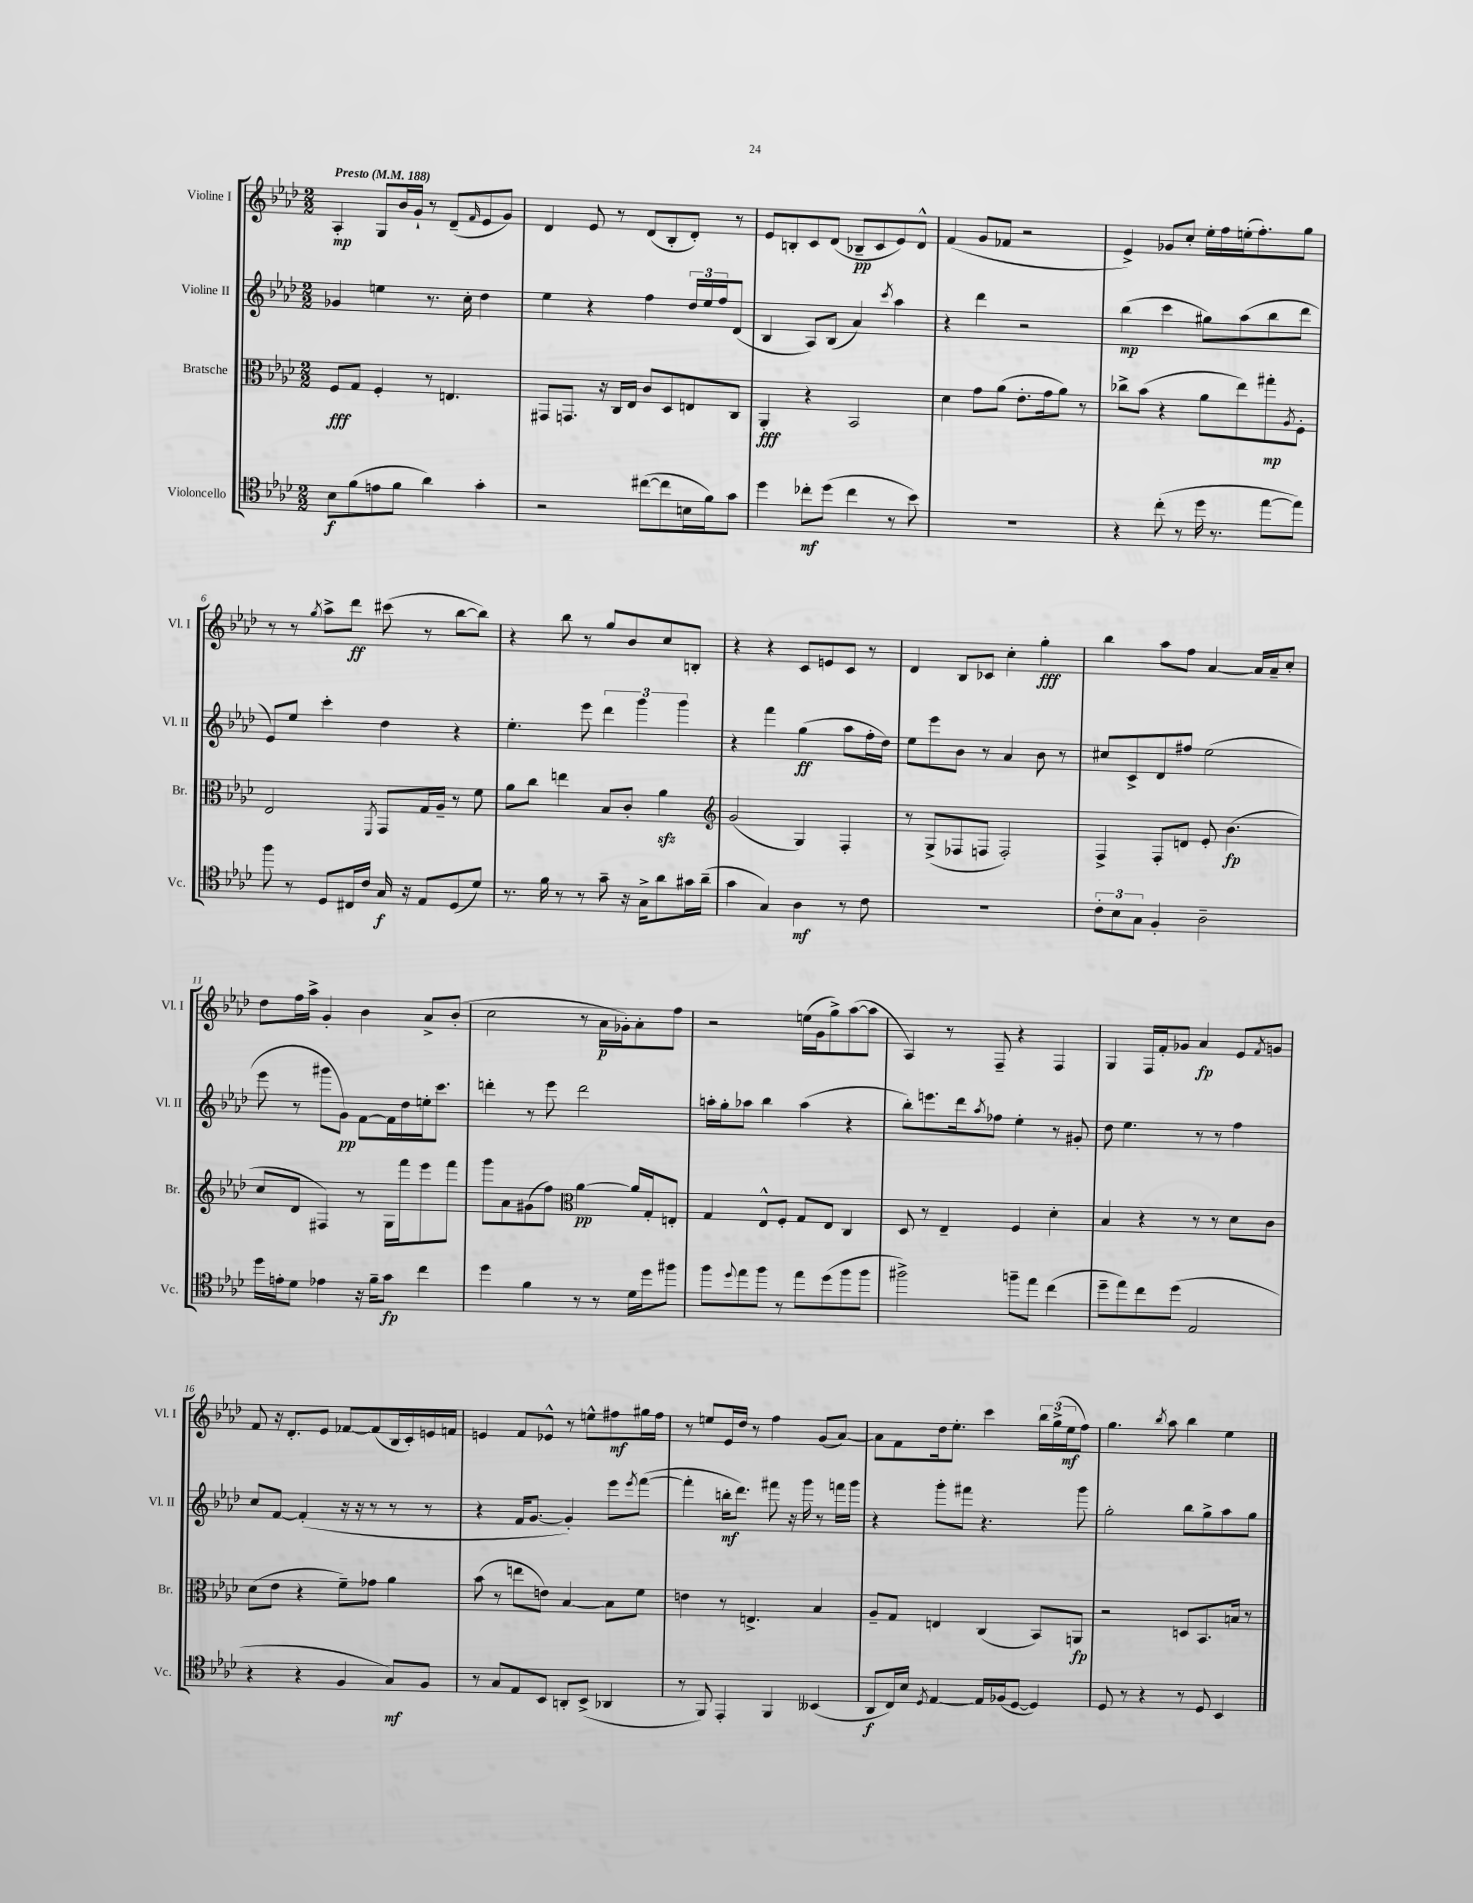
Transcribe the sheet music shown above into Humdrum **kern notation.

**kern	**kern	**kern	**kern
*staff4	*staff3	*staff2	*staff1
*clefC4	*clefC3	*clefG2	*clefG2
*k[b-e-a-d-]	*k[b-e-a-d-]	*k[b-e-a-d-]	*k[b-e-a-d-]
*M2/2	*M2/2	*M2/2	*M2/2
*MM188	*MM188	*MM188	*MM188
8B-\L	8F/L	4g-/	4A-'/
(8f\	8G/J	.	.
8e\	4F'/	4ee\	8G/L
8f\J	.	.	16b-/L
.	.	.	16g`/JJ
4a-\)	8r	8.r	8r
.	4.E/	.	(8d-~/L
.	.	16cc'\	.
.	.	.	16qqf/
4g'\	.	4dd-\	8e-/
.	.	.	8g/J)
=	=	=	=
2r	8GG#/L	4ee-\	4d-/
.	8.GG/J	.	.
.	.	4r	8e-/
.	16r	.	.
.	16C/LL	.	8r
.	16E-/JJ	.	.
([8cc#\L	8c/L	4ff\	(8d-/L
8cc#\]	8D-/	.	8B-'/
16B\L	8E/	24dd-/LL	8d-'/J)
.	.	24ee-/	.
16f\J)	.	.	.
.	.	24ff/J	.
8g\J	8C/J	(8d-/J	8r
=	=	=	=
4dd-\	4AA-'/	4B-/	8e-/L
.	.	.	8B'/
8cc-'\L	4r	8A-/L)	8c/
(8dd-\J	.	(8B-/J	(8d-/J
4cc-\	2BB-/	4a-/)	8B-~/L
.	.	.	8c/
.	.	8qccc/	.
8r	.	4aa-\	8e-/)
8b-\)	.	.	8d-^^/J
=	=	=	=
1r	4d-\	4r	(4f/
.	8g\L	4ddd-\	8g/L
.	(8a-\J	.	8f-/J
.	8.e-'\L	2r	2r
.	16g\k	.	.
.	8a-\J)	.	.
.	8r	.	.
=	=	=	=
4r	8cc-^\L	(4bb-\	4e-^/)
.	(8b-\J	.	.
(8cc'\	4r	4ccc\	8g-/L
8r	.	.	8cc'/J
16dd-\	8a-\L	8gg#\L)	16ee-'\LL
8.r	.	.	16ff\
.	8ee-\)	(8aa-\	(16ee'\J
.	.	.	8.ff'\)
[8ee-\L	8gg#'\	8bb-\	.
.	8qA-/	.	.
8ee-\]J)	8F'\J	8ddd-\J	8gg\J
=	=	=	=
8ff\	2E-/	8e-/L)	8r
8r	.	8ee-/J	8r
.	.	.	8qgg/
8D-/L	.	4ccc'\	8aa-^\L
16C#/L	.	.	8ddd-\J
16c/JJ	.	.	.
.	8qFF/	.	.
16G/	8GG/L	4dd-\	(8ccc#\
16r	.	.	.
8E-/L	16G/L	.	8r
.	16A-~/JJ	.	.
(8D-/	8r	4r	[8bb-\L
8d-/J)	8f\	.	8bb-\]J)
=	=	=	=
8.r	8a-\L	4.ee-'\	4r
.	8cc\J	.	.
16f\	.	.	.
8r	4ee\	.	8bb-\
8r	.	8eee-\	8r
8g~\	8B-/L	6ddd-\	8gg/L
16r	8c'/J	.	8b-/
.	.	6ggg\	.
16G^\LK	.	.	.
8a-\	4a-\	.	8cc/
.	.	6ggg\	.
16g#\L	.	.	8B'/J
(16a-~\JJ	.	.	.
=	=	=	=
*	*clefG2	*	*
4g\	(2g/	4r	4r
4G/)	.	4fff\	4r
4A-\	4G/)	(4gg\	8c/L
.	.	.	8e/
8r	4F'/	8aa-\L	8c/J
8c\	.	16ff'\L	8r
.	.	16dd-\JJ)	.
=	=	=	=
1r	8r	8ee-\L	4d-/
.	(8G^/L	8eee-\	.
.	8F-/	8b-\J	8B-/L
.	8F/J	8r	8c-/J
.	2F'/)	4a-/	4cc'\
.	.	8b-\	4gg'\
.	.	8r	.
=	=	=	=
12c'\L	4F^/	8cc#/L	4bb-\
12B-\	.	.	.
.	.	8c^/	.
12G\J	.	.	.
4F'/	8F'/L	8d-/	8aa-\L
.	8d/J	8ff#/J	8ff\J
2A-~\	8e-'/	(2ee-\	[4a-/
.	(4.b-\	.	.
.	.	.	16a-/]LL
.	.	.	16a-~/J
.	.	.	8cc'/J
=	=	=	=
16dd-\LL	8cc/L	8eee-\	8dd-\L
16e'\J	.	.	.
8d-\J	8d-/J	8r	16ff\L
.	.	.	16aa-^\JJ
4e-\	4F#/)	8ggg#\L	4g'/
.	.	8g\J)	.
16r	8r	[8f\L	4b-\
16f~\LK	.	.	.
8g\J	16G\LL	16f\]L	.
.	16fff\J	16dd-\	.
4cc\	8eee-\	16ee'\J	8a-^/L
.	.	8.ccc\J	.
.	8fff\J	.	(8b-'/J
=	=	=	=
4dd-\	8ggg\L	4ddd'\	2cc\
.	8a-\	.	.
4f\	(8g#\	8r	.
.	8ff\J)	8eee-\	.
*	*clefC3	*	*
8r	[4a-\	2ddd\	8r
8r	.	.	16a-\LL
.	.	.	16g-'\J)
16d-\LL	16a-/]LL	.	8a-'\
16dd-\J	16G'/J	.	.
8ff#\J	8E'/J	.	8ff\J
=	=	=	=
8ff\L	4G/	16aa'\LL	2r
.	.	16gg'\J	.
8qqdd-/	.	.	.
8ee-\	.	8aa-\J	.
8ff\J	8E-^^/L	4bb-\	.
8r	8F'/J	.	.
8ee-\L	8G/L	(4aa-\	(16ee\LL
.	.	.	16g\J
(8dd-\	8E-/J	.	8gg^\)
8ff\	4C/	4r	([8aa-\
8ff\J	.	.	8aa-\]J
=	=	=	=
2ff#^\)	8D-/	8bb-'\L)	4A-/)
.	8r	8.eee\	.
.	4E-~/	.	8r
.	.	16ddd-\k	.
.	.	8qaa-/	.
.	.	8ff-\J	8F~/
8ff~\L	4F/	4ee-'\	4r
8ee-\J	.	.	.
(4cc\	4d-'\	8r	4F/
.	.	8g#'/	.
=	=	=	=
8dd-~\L	4B-/	8dd-\	4G/
8ee-\)	.	4.ee-\	.
8cc\	4r	.	16F/LL
.	.	.	16f'/J
(8dd-\J	.	.	8g-/J
2E-/	8r	8r	4a-/
.	8r	8r	.
.	8d-\L	4ff\	8e-/L
.	.	.	8qf/
.	8c\J	.	8g/J
=	=	=	=
4r	(8d-\L	8cc/L	8f/
.	8e-\J	[8f/J	16r
.	.	.	8.d-'/L
4r	4r	(4f'/]	.
.	.	.	8e-/J
4F/	8f~\L)	16r	[8f-/L
.	.	16r	.
.	8g-\J	8r	(8f-/]
8G/L)	4a-\	8r	16B-/L
.	.	.	16c'/)
8F/J	.	8r	16e/
.	.	.	16f/JJ
=	=	=	=
8r	(8b-\	4r	4e/
8G/L	8r	.	.
8E-/	8ee\L	16f/LK	8f/L
.	.	[8.g/J	.
8BB-/J	8e\J)	.	8e-^^/J
8AA'/L	[4B-/	4g'/])	8r
(8BB-^/J	.	.	8ee^^\L
4AA-/	8B-\]L	8eee-\L	8ff#\
.	.	8qeee-/	.
.	8f\J	([8fff\J	16gg#\L
.	.	.	16ff#\JJ
=	=	=	=
8r	4e\	4fff'\]	8r
8FF/)	.	.	8ee/L
4EE-'/	8r	16bb'\LK	16e-/L
.	.	8.ddd-\J)	16dd-/JJ
.	4.E^/	.	8r
4FF/	.	8fff#\	4ff\
.	.	16r	.
.	.	16ggg\	.
(4BB--/	4B-/	8r	(8g/L
.	.	16fff\LL	[8a-/J)
.	.	16ggg\JJ	.
=	=	=	=
8AA-/L	8A-~/L	4r	8a-\]L
16C/L)	8G/J	.	8f\
16B-/JJ	.	.	.
8qD-/	.	.	.
[4E-/	4E/	8ggg'\L	16dd-\k
.	.	.	8.ee-'\J
.	.	8fff#\J	.
16E-/]LL	(4C/	4.r	4ccc\
(16F-/J	.	.	.
[8D-/J	.	.	.
4D-/])	8BB-/L)	.	24bb-\LL
.	.	.	(24gg^\
.	.	.	24ee-\J
.	8AA/J	8ggg\	8ff\J)
=	=	=	=
8D-/	2r	2gg'\	4.gg\
8r	.	.	.
4r	.	.	.
.	.	.	8qbb-/
.	.	.	8aa-\
8r	8D/L	8bb-\L	4bb-\
8D-/	8.BB-/	8gg^\	.
4BB-/	.	8aa-\	4ee-\
.	16B/Jk	.	.
.	8r	8gg\J	.
==	==	==	==
*-	*-	*-	*-
